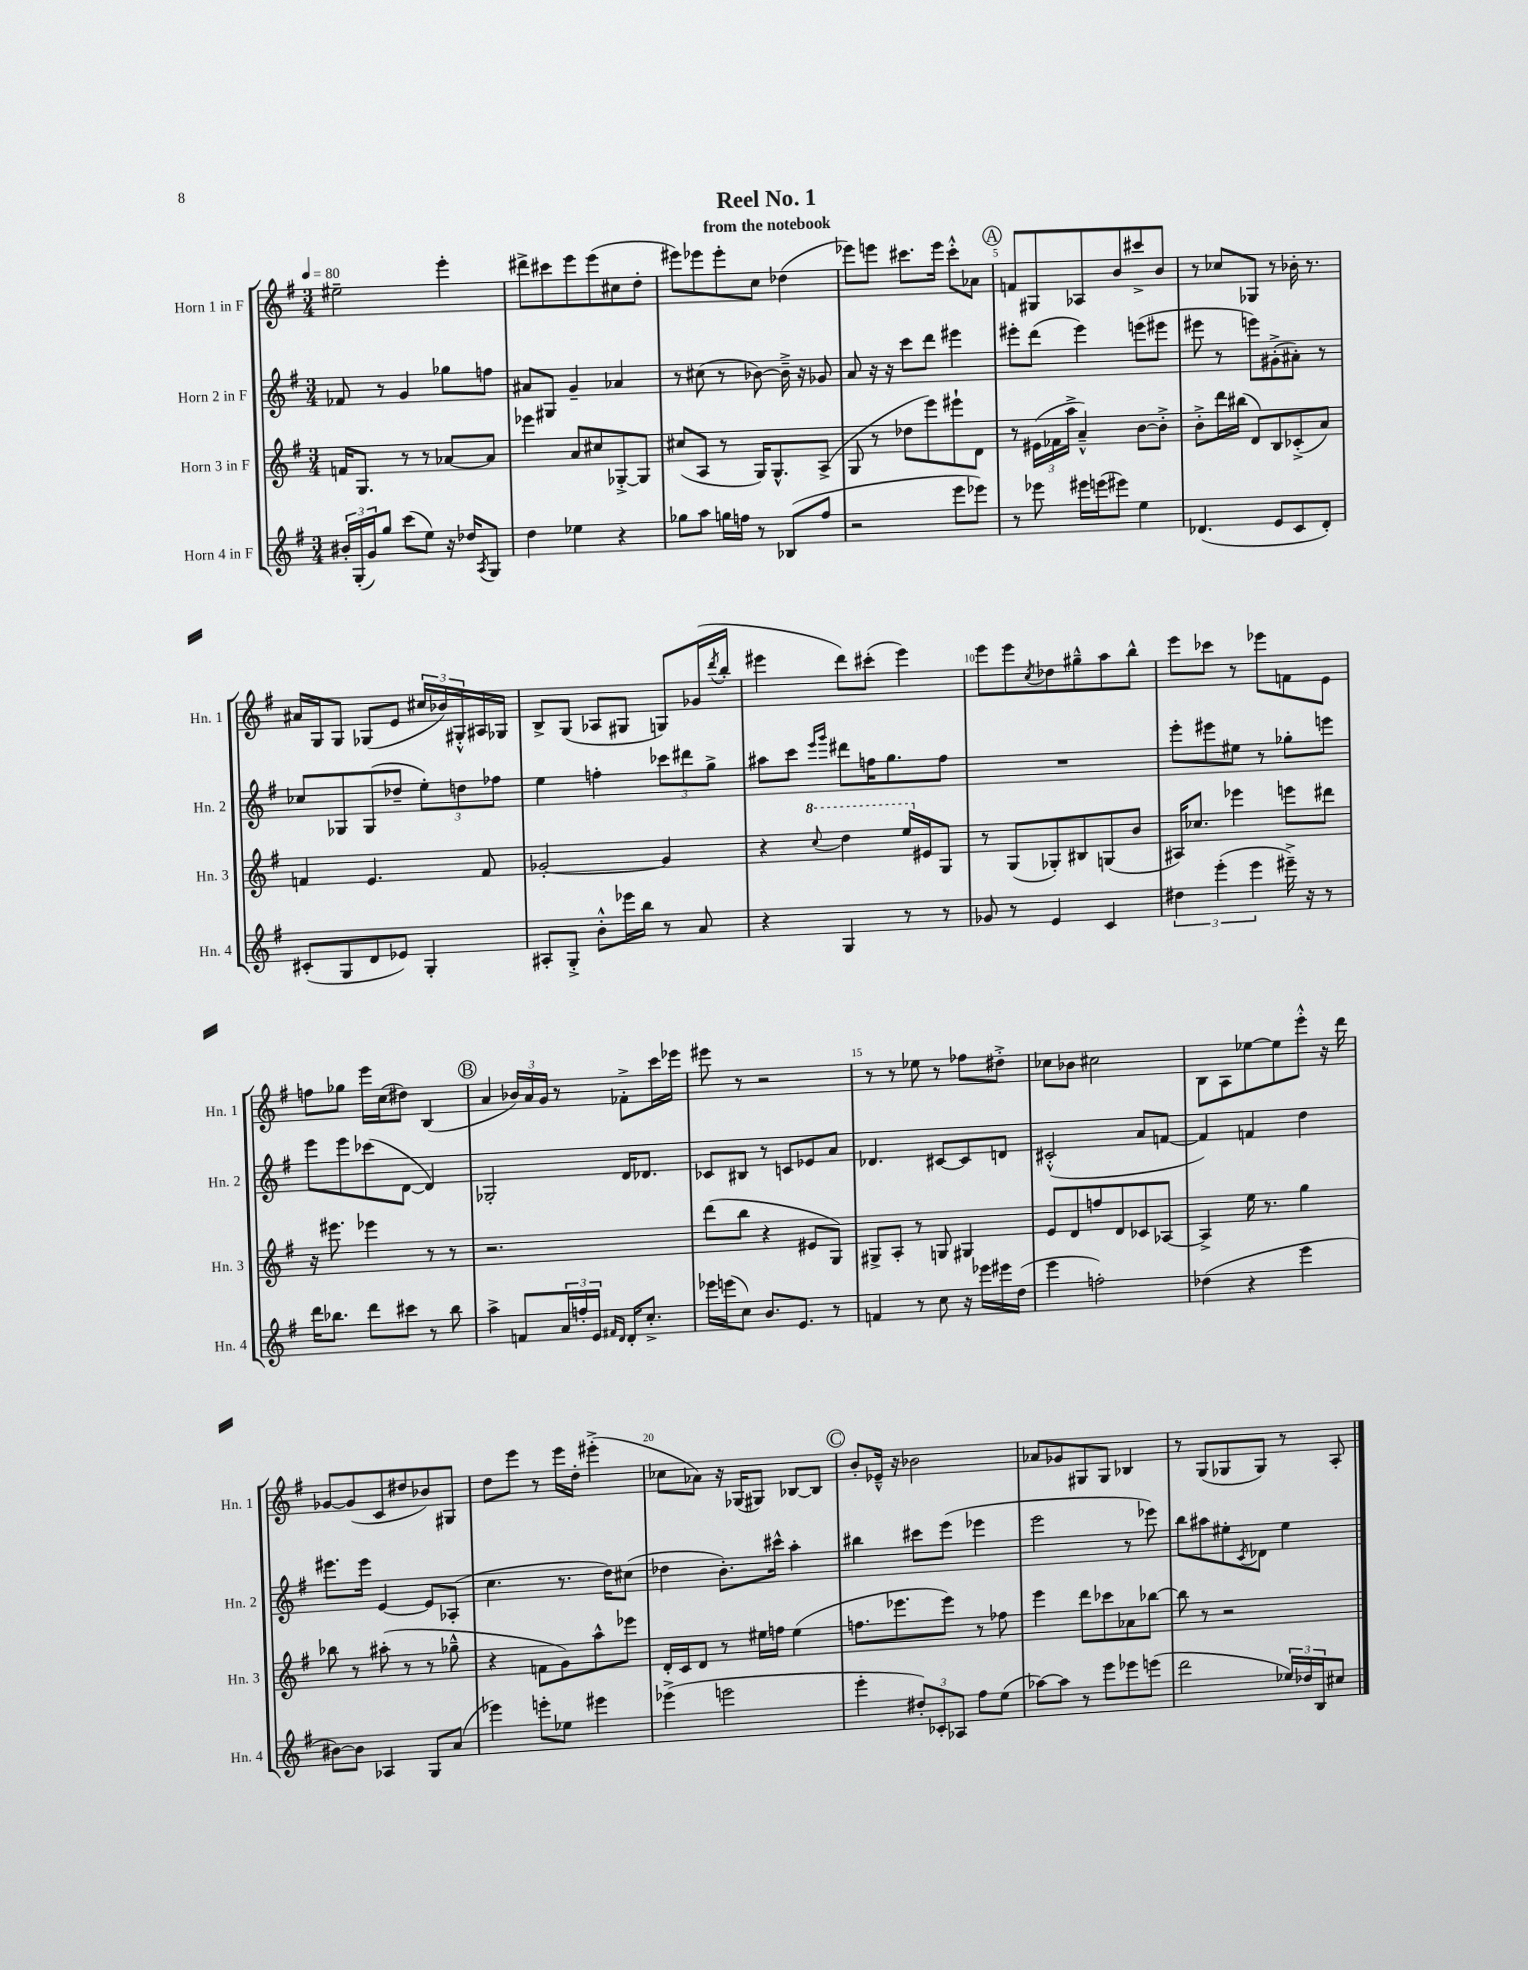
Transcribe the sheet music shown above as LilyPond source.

\header { title = "Reel No. 1" subtitle = "from the notebook" }
<<
\new StaffGroup <<
\new Staff = "s0" \with { instrumentName = "Horn 1 in F" shortInstrumentName = "Hn. 1" } {
    \clef treble \key g \major \numericTimeSignature \time 3/4 \tempo 4 = 80
    eis''2-- e'''4-. |
    dis'''8-> cis'''8 e'''8 e'''8( cis''8 d''8-. |
    eis'''8) ees'''8 ees'''8-. c''8 des''4( |
    ees'''8) e'''8 cis'''8. e'''16 cis'''8-.-^ aes'8 |
    \mark \markup { \circle "A" } f'8 gis8 aes8 b'8 cis'''8-> b'8 |
    r8 ces''8 ges8 r8 bes'16-. r8. |
    ais'16 g16 g8 ges8( e'8 \tuplet 3/2 { cis''16 bes'16) gis16-.-^ } ais16 ges16 |
    b8-> g8( aes8 gis8 g8) ges'16( \acciaccatura { d'''8 } b''16-. |
    eis'''4 d'''8) cis'''8-.( eis'''4) |
    e'''8 e'''8 \acciaccatura { c''8 } des''8 gis''8---^ a''8 b''8-^ |
    e'''8 ces'''8 r8 ees'''8 f'8 e'8 |
    f''8 ges''8 e'''16 c''16( dis''8) b4( |
    \mark \markup { \circle "B" } a'4 \tuplet 3/2 { bes'16) a'16 g'16 } r8 fes'8-.-> c'''16 ees'''16 |
    eis'''8 r8 r2 |
    r8 r8 ees''8 r8 fes''8 dis''8-.-> |
    ces''8 bes'8 cis''2 |
    b8 a8 ees''8~ ees''8 e'''8-.-^ r16 d'''16 |
    ges'8~ ges'8( c'8 dis''8 bes'8) gis8 |
    d''8 e'''8 r8 e'''16 d''16-. eis'''4-.->( |
    ces''8 aes'8) r16 ges16( gis8) bes8~ bes8 |
    \mark \markup { \circle "C" } b'8-. ees'16---^ r16 bes'2 |
    aes'8 ges'8 gis8 gis8 bes4 |
    r8 g8( ges8 ges8) r8 a8-. \bar "|." |
}
\new Staff = "s1" \with { instrumentName = "Horn 2 in F" shortInstrumentName = "Hn. 2" } {
    \clef treble \key g \major \numericTimeSignature \time 3/4
    fes'8 r8 g'4 ges''8 f''8 |
    ais'8 gis8 g'4-- aes'4 |
    r8 cis''8( r8 bes'8~) bes'16---> r16 ges'8 |
    a'8 r16 r16 c'''8 d'''8 eis'''4 |
    \mark \markup { \circle "A" } eis'''8-. d'''8( eis'''4) e'''8( eis'''8 |
    eis'''8 r8 e'''8) gis'8-.->( ais'8-.) r8 |
    ces''8 ges8 ges8( des''8-- \tuplet 3/2 { e''8-.) d''8 fes''8 } |
    e''4 f''4-. \tuplet 3/2 { ces'''8 dis'''8 g''8-> } |
    ais''8 c'''8 \grace { e'''16 g'''16 } dis'''8 f''16 g''8. f''8 |
    R2. |
    e'''8-. eis'''8 eis''8 r8 ges''8-. e'''8 |
    e'''8 e'''8 ces'''8( d'8~ d'4) |
    \mark \markup { \circle "B" } ges2-. d'16 des'8. |
    ces'8 bis8 r8 c'8 ees'8 a'8 |
    des'4. cis'8~ cis'8 d'8 |
    cis'2-.-^( a'8 f'8~ |
    f'4) f'4 d''4 |
    eis'''8. eis'''16 e'4~ e'8 aes8-.( |
    c''4. r8. d''16) cis''8( |
    des''4 b'8.-.) cis'''16-^ a''4-. |
    \mark \markup { \circle "C" } bis''4 cis'''8 e'''8( ees'''4 |
    e'''2 r8 ees'''8) |
    b''8 ais''8 eis''8-. \acciaccatura { c'8 } des'8 eis''4 \bar "|." |
}
\new Staff = "s2" \with { instrumentName = "Horn 3 in F" shortInstrumentName = "Hn. 3" } {
    \clef treble \key g \major \numericTimeSignature \time 3/4
    f'16 g8. r8 r8 aes'8~ aes'8 |
    ees'''4 a'8 cis''8 ges8~-.-> ges8 |
    cis''8( a8 r8 g16) g8.-^ a8->( |
    g8 r8 des''8 e'''8) eis'''8-! d'8 |
    \mark \markup { \circle "A" } r8 \tuplet 3/2 { eis'16( fes'16 a''16-> } a'4---^) b'8~ b'8-.-> |
    b'8-.-> d'''16 bis''16( d'8) b8 ces'8-.->( a'8) |
    f'4 e'4. f'8 |
    ges'2~-. ges'4 |
    r4 \ottava #1 \appoggiatura { c'''8 } d'''4 e'''16 \ottava #0 eis'16 g8 |
    r8 g8( ges8-.) bis8 g8( b'8 |
    ais16) ces''8. ees'''4 e'''8 dis'''8 |
    r16 eis'''8. ees'''4 r8 r8 |
    \mark \markup { \circle "B" } r2. |
    d'''8( b''8 r4 eis'8 g8) |
    gis8-> a8-. r8 g8 gis4 |
    e'8 d'8 f''8 d'8 ces'8 aes8~ |
    aes4-> e''16 r8. g''4 |
    bes''8 r8 ais''8-.( r8 r8 ges''8---^ |
    r4 f'8 g'8) a''8-^ ees'''8 |
    d'16-. c'16 d'8 r8 eis''16 f''16 eis''4( |
    \mark \markup { \circle "C" } f''8. ees'''8. ees'''8) r8 fes''8 |
    e'''4 d'''8 ces'''8 aes'8 bes''8~ |
    bes''8 r8 r2 \bar "|." |
}
\new Staff = "s3" \with { instrumentName = "Horn 4 in F" shortInstrumentName = "Hn. 4" } {
    \clef treble \key g \major \numericTimeSignature \time 3/4
    \tuplet 3/2 { bis'16-. g16-.( g'16) } g''8 c'''8( e''8) r16 des''16 \acciaccatura { a8 } g8 |
    d''4 ees''4 r4 |
    ges''8 a''8 g''16 f''16 r8 bes8( f''8 |
    r2 e'''8 ees'''8) |
    \mark \markup { \circle "A" } r8 ees'''8 eis'''16 e'''16( eis'''8) e''4 |
    des'4.( e'8 c'8 des'8-.) |
    cis'8-.( g8 d'8 ees'8) g4-. |
    ais8-. g8-.-> b'8-.-^ ees'''16 b''16 r8 a'8 |
    r4 g4 r8 r8 |
    ges'8 r8 e'4 c'4 |
    \tuplet 3/2 { dis''4 e'''4-.( e'''4 } eis'''16--->) r16 r8 |
    d'''16 bes''8. d'''8 cis'''8 r8 bes''8 |
    \mark \markup { \circle "B" } a''4-> f'8 \tuplet 3/2 { a'16 f''16-. e'16 } \grace { fis'16 d'16 } d'16-. c''8.-.-> |
    ees'''16 e'''16( c''8) b'8. e'8. r8 |
    f'4 r8 c''8 r16 ees'''16 eis'''16 d''16( |
    e'''4 f''2-.) |
    des''4( r4 e'''4 |
    bis'8~) bis'8 aes4 g8 a'8( |
    ees'''4) e'''8-. ees''8 eis'''4 |
    ees'''4->( e'''2 |
    \mark \markup { \circle "C" } e'''4-. \tuplet 3/2 { dis''8-.) ces'8-. aes8 } fis''8 e''8( |
    aes''8~) aes''8 r8 e'''8 ees'''8 e'''8( |
    d'''2 \tuplet 3/2 { ees''16) des''16 b16 } cis''8 \bar "|." |
}
>>
>>
\layout { \context { \Score \override BarNumber.break-visibility = ##(#f #t #t) barNumberVisibility = #(every-nth-bar-number-visible 5) } }
